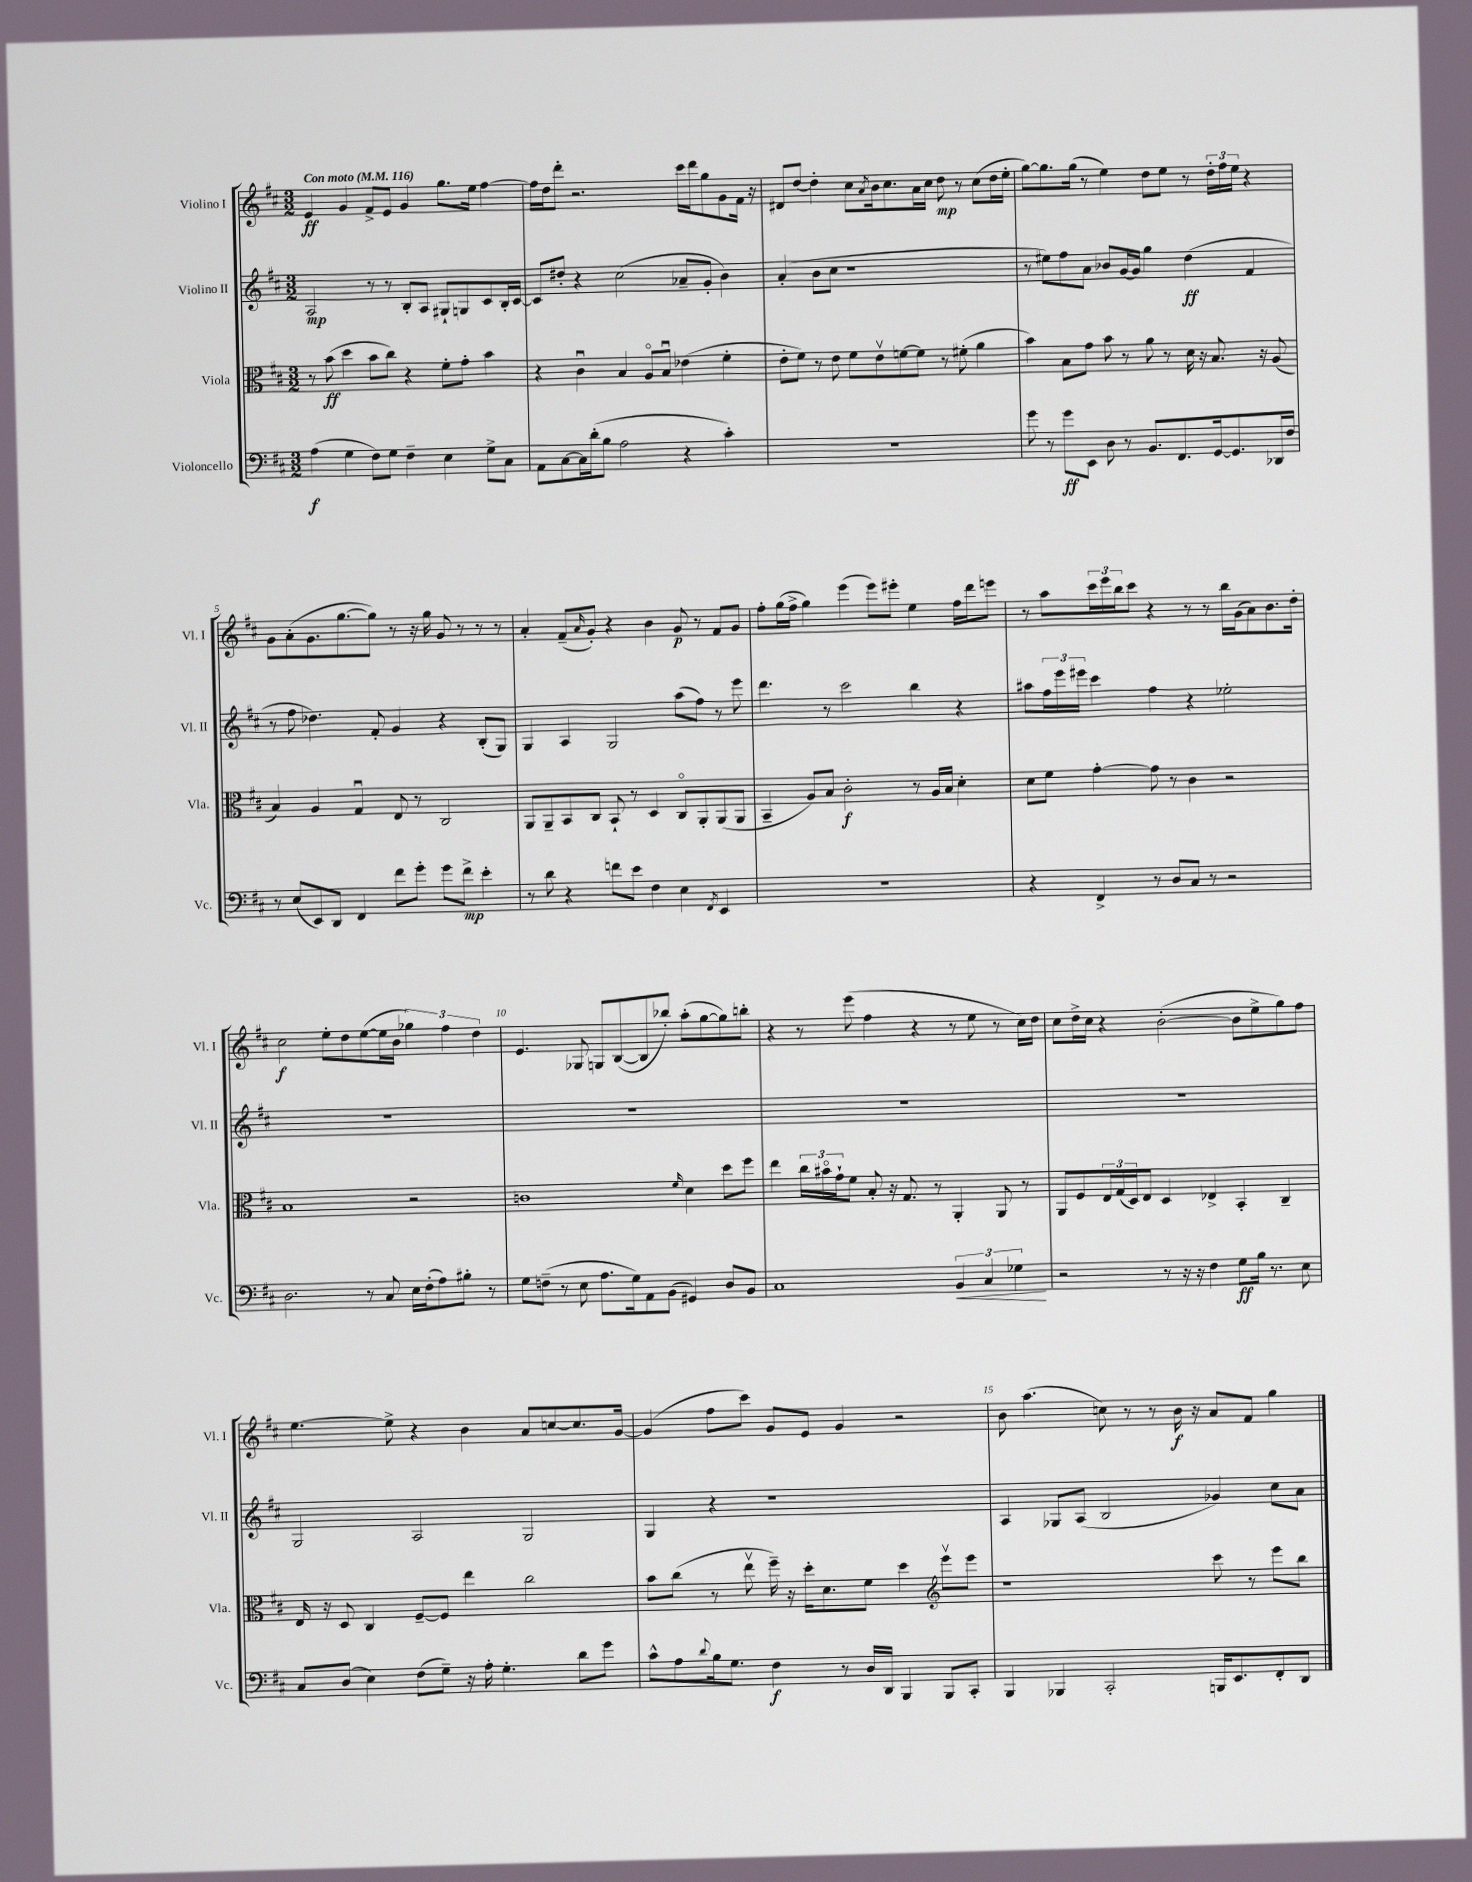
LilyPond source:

<<
\new StaffGroup <<
\new Staff = "s0" \with { instrumentName = "Violino I" shortInstrumentName = "Vl. I" } {
    \clef treble \key d \major \numericTimeSignature \time 3/2 \tempo "Con moto" 4 = 116
    e'4\ff g'4 fis'8-> e'8 g'4 g''8. e''16 fis''4~ |
    fis''16 d''16 d'''8-. r2. cis'''16 d'''16 g''8 g'8 fis'16 r16 |
    dis'8 d''8~ d''4-. cis''8 \acciaccatura { a'8 } b'16 cis''8. a'16 cis''16 d''8\mp r8 cis''8( d''16 e''16-. |
    g''8~) g''8. g''16( r8 e''4) d''8 e''8 r8 \tuplet 3/2 { d''16-. fis''16 e''16 } r4 |
    g'8 a'8-.( g'8. g''8.~ g''8) r8 r16 g''16 g'8 r8 r8 r8 |
    a'4-. fis'8--( \grace { a'16 } g'8-.) r4 b'4 g'8\p r8 fis'8 g'8 |
    fis''8-. g''16( fis''16-> g''4) e'''4( e'''8) eis'''8-. e''4 fis''16 d'''16 e'''8 |
    r8 a''8 \tuplet 3/2 { cis'''16 e'''16 b''16 } cis'''8 r4 r8 r8 b''16 g'16( a'8) b'8. d''16-. |
    cis''2\f e''8-. d''8 e''8~( e''16 b'16 \tuplet 3/2 { ges''4) fis''4 d''4 } |
    e'4. ges8 g8 b8~( b8 bes''8-.) a''8-.( g''8~ g''8) b''8-. |
    r4 r8 e'''8( fis''4 r4 r8 e''8 r8 cis''16) d''16 |
    cis''8 d''16-> cis''16 r4 b'2~-.( b'8 e''8-> g''8) fis''8 |
    e''4.~ e''8-> r4 b'4 a'8 c''8~ c''8. g'16~ |
    g'4( fis''8 cis'''8) g'8 e'8 g'4 r2 |
    b'8 a''4.( c''8) r8 r8 b'16\f r16 a'8 fis'8 g''4 \bar "|." |
}
\new Staff = "s1" \with { instrumentName = "Violino II" shortInstrumentName = "Vl. II" } {
    \clef treble \key d \major \numericTimeSignature \time 3/2
    a2\mp r8 r8 b8-. a8 gis8-! g8 cis'8 b16-. cis'16~ |
    cis'8 dis''8-. r4 cis''2( aes'8-- g'8-. b'4) |
    a'4-.( b'8 cis''8 r1 |
    r8 eis''8) fis''8 a'8 bes'8 g'16~ g'16 g''4 d''4\ff( fis'4 |
    r8 fis''8 des''4.) fis'8-. g'4 r4 b8-.( g8) |
    g4 a4 g2 a''8( fis''8) r8 e'''8 |
    d'''4. r8 cis'''2 b''4 r4 |
    ais''8 \tuplet 3/2 { fis''16 e'''16 eis'''16 } cis'''4 fis''4 r4 ees''2-. |
    R1. |
    R1. |
    R1. |
    R1. |
    g2 a2 g2 |
    g4 r4 r1 |
    a4 ges8 a8( b2 ges'4) cis''8 a'8 \bar "|." |
}
\new Staff = "s2" \with { instrumentName = "Viola" shortInstrumentName = "Vla." } {
    \clef alto \key d \major \numericTimeSignature \time 3/2
    r8 b'8\ff( d''4 b'8 cis''8) r4 fis'8-. g'8-. b'4 |
    r4 cis'4\downbow b4 a8\flageolet b8\downbow ees'4( fis'4-. |
    e'8-. fis'8) r8 e'8 fis'8 e'8\upbow f'8~ f'8 r8 fis'8-.( a'4 |
    b'4) b8 g'8 b'8 r8 a'8 r8 d'16 r16 b8. r16 a8( |
    b4) a4 g4\downbow e8 r8 cis2 |
    a,8 a,8-- b,8 cis8 b,8-! r8 d4 cis8\flageolet a,8-. a,8( a,8 |
    b,4-- a8) b8 cis'2-.\f r8 a16 b16 d'4-. |
    d'8 fis'8 g'4~-. g'8 r8 cis'4 r2 |
    b1 r2 |
    c'1 \grace { fis'16 } d'4 d''8 fis''8 |
    e''4 \tuplet 3/2 { cis''16 bis'16\flageolet g'16-! } fis'8 b8-. r16 g8. r8 a,4-. a,8 r8 |
    a,8 fis8 \tuplet 3/2 { e16 g16( d16) } e8 d4 ees4-> b,4-. cis4-- |
    e16 r16 d8 cis4 fis8~-- fis8 e''4 cis''2 |
    b'8 cis''8( r8 e''8\upbow fis''16--) r16 d''16-. d'8. fis'8 d''4 \clef treble e'''8\upbow e'''8 |
    r1 cis'''8 r8 e'''8 b''8 \bar "|." |
}
\new Staff = "s3" \with { instrumentName = "Violoncello" shortInstrumentName = "Vc." } {
    \clef bass \key d \major \numericTimeSignature \time 3/2
    a4\f( g4 fis8) g8 fis4-- e4 g8-> cis8 |
    a,8 cis8~ cis16 d'16-.( b8 a2 r4 cis'4-.) |
    R1. |
    g'8 r8 g'8\ff e,8 d8 r8 b,8. fis,8. g,16~ g,8. des,16 fis16 |
    r8 e8( e,8) d,8 fis,4 fis'8 g'8-. g'8 fis'8->\mp e'4-. |
    r8 d'8 r4 f'8 e'8 fis4 e4 \acciaccatura { fis,8 } e,4 |
    R1. |
    r4 fis,4-> r8 d8 cis8 r8 r2 |
    d2. r8 cis8 e16 fis16-.( a8) bis8-. r8 |
    g8 f8--( r8 e8 a8. g16) a,8 b,8( gis,4) d8 b,8 |
    cis1 \tuplet 3/2 { b,4\< cis4 ges4\! } |
    r2 r8 r16 r16 fis4 g8\ff b16 r8. e8 |
    cis8 d8( e4) fis8( g8--) r16 a16-. g4.-. d'8 g'8 |
    cis'8-^ a8 \appoggiatura { d'8 } b16 g8. fis4\f r8 d16 d,16 b,,4 b,,8 cis,8-. |
    b,,4 bes,,4 cis,2-. b,,16 e,8. fis,8-. d,8 \bar "|." |
}
>>
>>
\layout { \context { \Score \override BarNumber.break-visibility = ##(#f #t #t) barNumberVisibility = #(every-nth-bar-number-visible 5) } }
